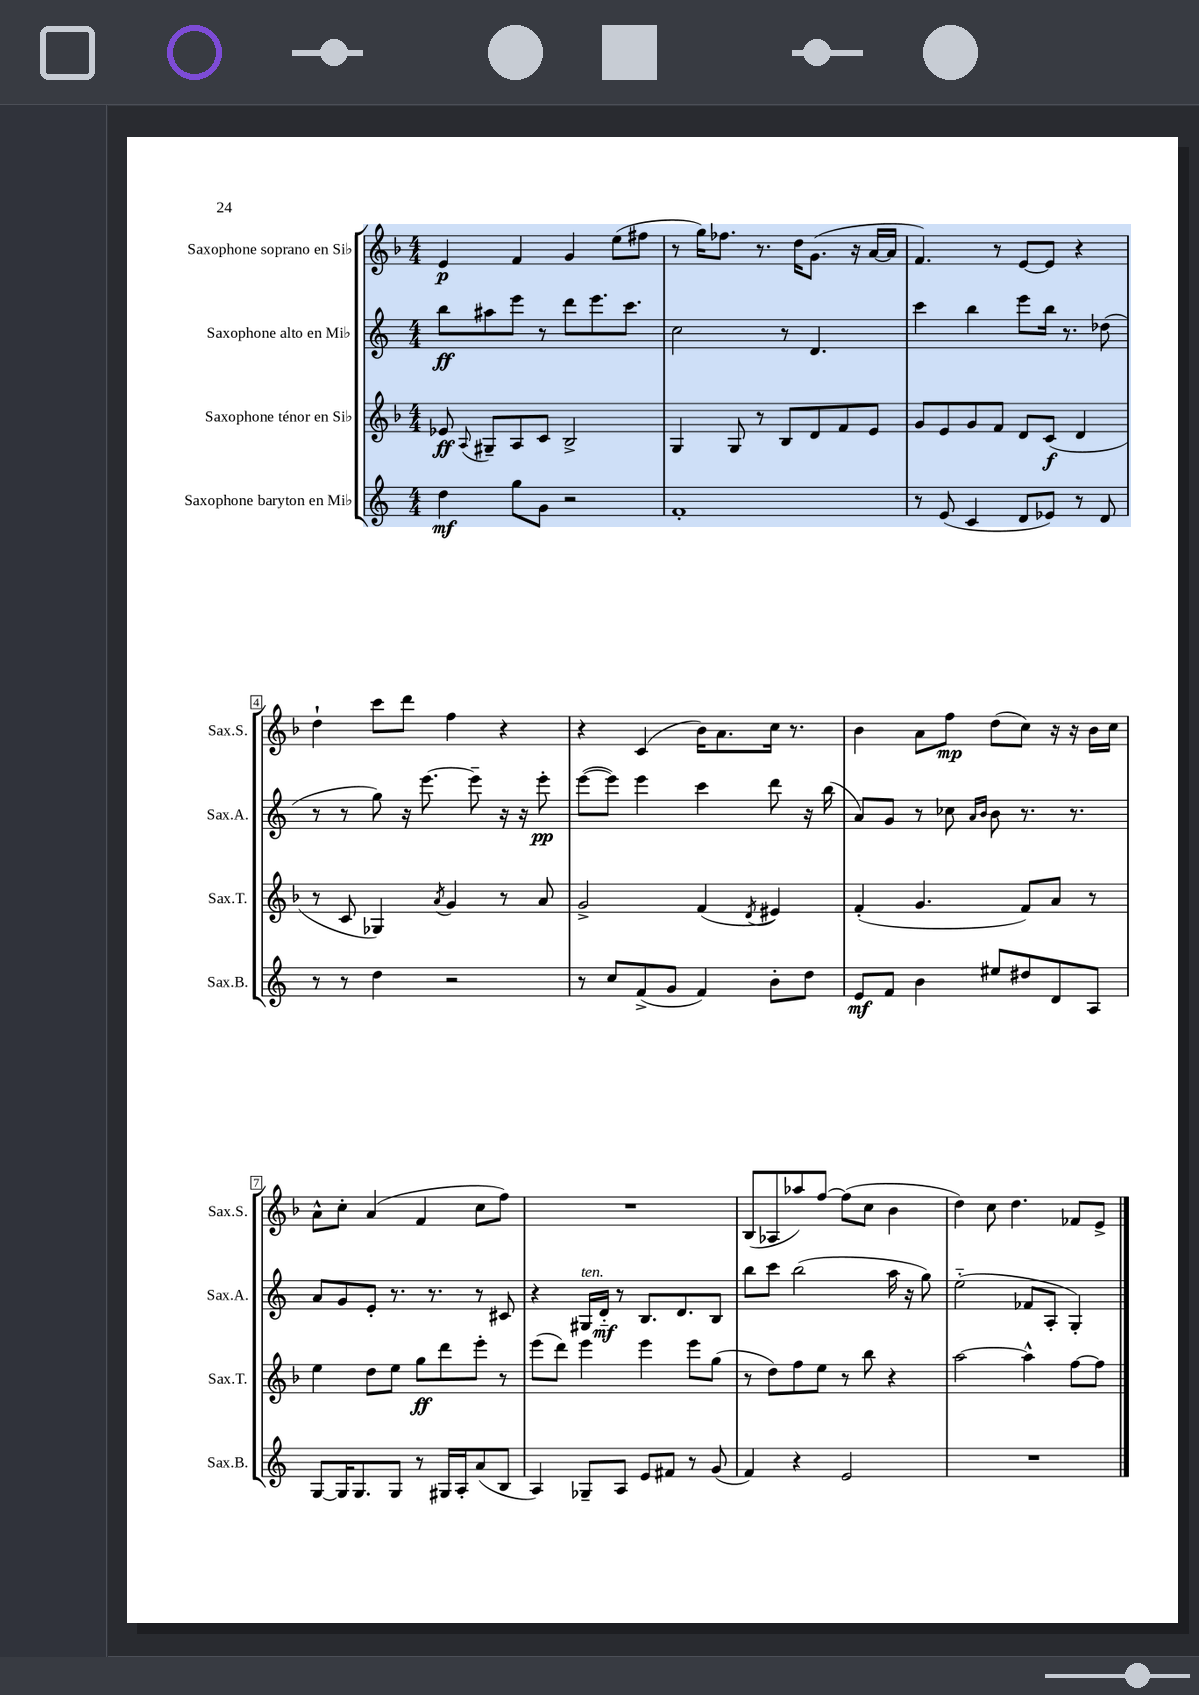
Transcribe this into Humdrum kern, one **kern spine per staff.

**kern	**kern	**kern	**kern
*staff4	*staff3	*staff2	*staff1
*clefG2	*clefG2	*clefG2	*clefG2
*k[]	*k[b-]	*k[]	*k[b-]
*M4/4	*M4/4	*M4/4	*M4/4
4dd	8e-	8bb	4e
.	8qqA	.	.
.	8G#~	8aa#	.
8gg	8A	8eee	4f
8g	8c	8r	.
2r	2B-^	8ddd	4g
.	.	8.eee	.
.	.	.	(8ee
.	.	8.ccc	.
.	.	.	8ff#
=	=	=	=
1f'	4G	2cc	8r
.	.	.	16gg)
.	.	.	8.ff-
.	8G	.	.
.	8r	.	8.r
.	8B-	8r	.
.	.	.	16dd
.	8d	4.d	(8.g
.	8f	.	.
.	.	.	16r
.	8e	.	[16a
.	.	.	16a]
=	=	=	=
8r	8g	4ccc	4.f)
(8e	8e	.	.
4c	8g	4bb	.
.	8f	.	8r
8d	8d	8eee	[8e
8e-)	(8c	16bb	8e]
.	.	8.r	.
8r	4d	.	4r
8d	.	(8dd-	.
=	=	=	=
8r	8r	8r	4dd`
8r	8c	8r	.
4dd	4G-)	8gg)	8ccc
.	.	16r	8ddd
.	.	[8.eee	.
.	8qa	.	.
2r	4g	.	4ff
.	.	8eee~]	.
.	8r	16r	4r
.	.	16r	.
.	8a	8eee'	.
=	=	=	=
8r	2g^	([8eee	4r
8cc	.	8eee])	.
(8f^	.	4eee	(4c
8g	.	.	.
4f)	(4f	4ccc	16b-)
.	.	.	8.a
.	8qd	.	.
8b'	4e#)	8ddd	16cc
.	.	.	8.r
8dd	.	16r	.
.	.	(16bb	.
=	=	=	=
8e	(4f'	8a)	4b-
8f	.	8g	.
4b	4.g	8r	8a
.	.	8cc-	8ff
.	.	16qqa	.
.	.	16qqb	.
8ee#	.	8b	(8dd
8dd#	8f)	8.r	8cc)
8d	8a	.	16r
.	.	8.r	16r
8A	8r	.	16b-
.	.	.	16cc
=	=	=	=
[8G	4ee	8a	8a^^
16G]	.	8g	8cc'
8.G	.	.	.
.	8dd	8e'	(4a
8G	8ee	8.r	.
8r	8gg	.	4f
.	.	8.r	.
16G#	8ddd	.	.
16A'	.	.	.
(8a	8eee'	8r	8cc
8B	8r	8c#	8ff)
=	=	=	=
4A)	(8eee	4r	1r
.	8ddd)	.	.
8G-~	4eee	16G#	.
.	.	16d'~	.
8A	.	8r	.
8e	4eee	8.B	.
8f#	.	.	.
.	.	8.d	.
8r	8eee	.	.
(8g	(8gg	8B	.
=	=	=	=
4f)	8r	8bb	(8B-
.	8dd)	8ccc	8A-
4r	8ff	(2bb	8aa-)
.	8ee	.	[8ff
2e	8r	.	(8ff]
.	8bb-	.	8cc
.	4r	16aa	4b-
.	.	16r	.
.	.	8gg)	.
=	=	=	=
1r	[2aa	(2ee'~	4dd)
.	.	.	8cc
.	.	.	4.dd
.	4aa^^]	8f-	.
.	.	8A'	.
.	[8ff	4G')	8f-
.	8ff]	.	8e^
==	==	==	==
*-	*-	*-	*-
